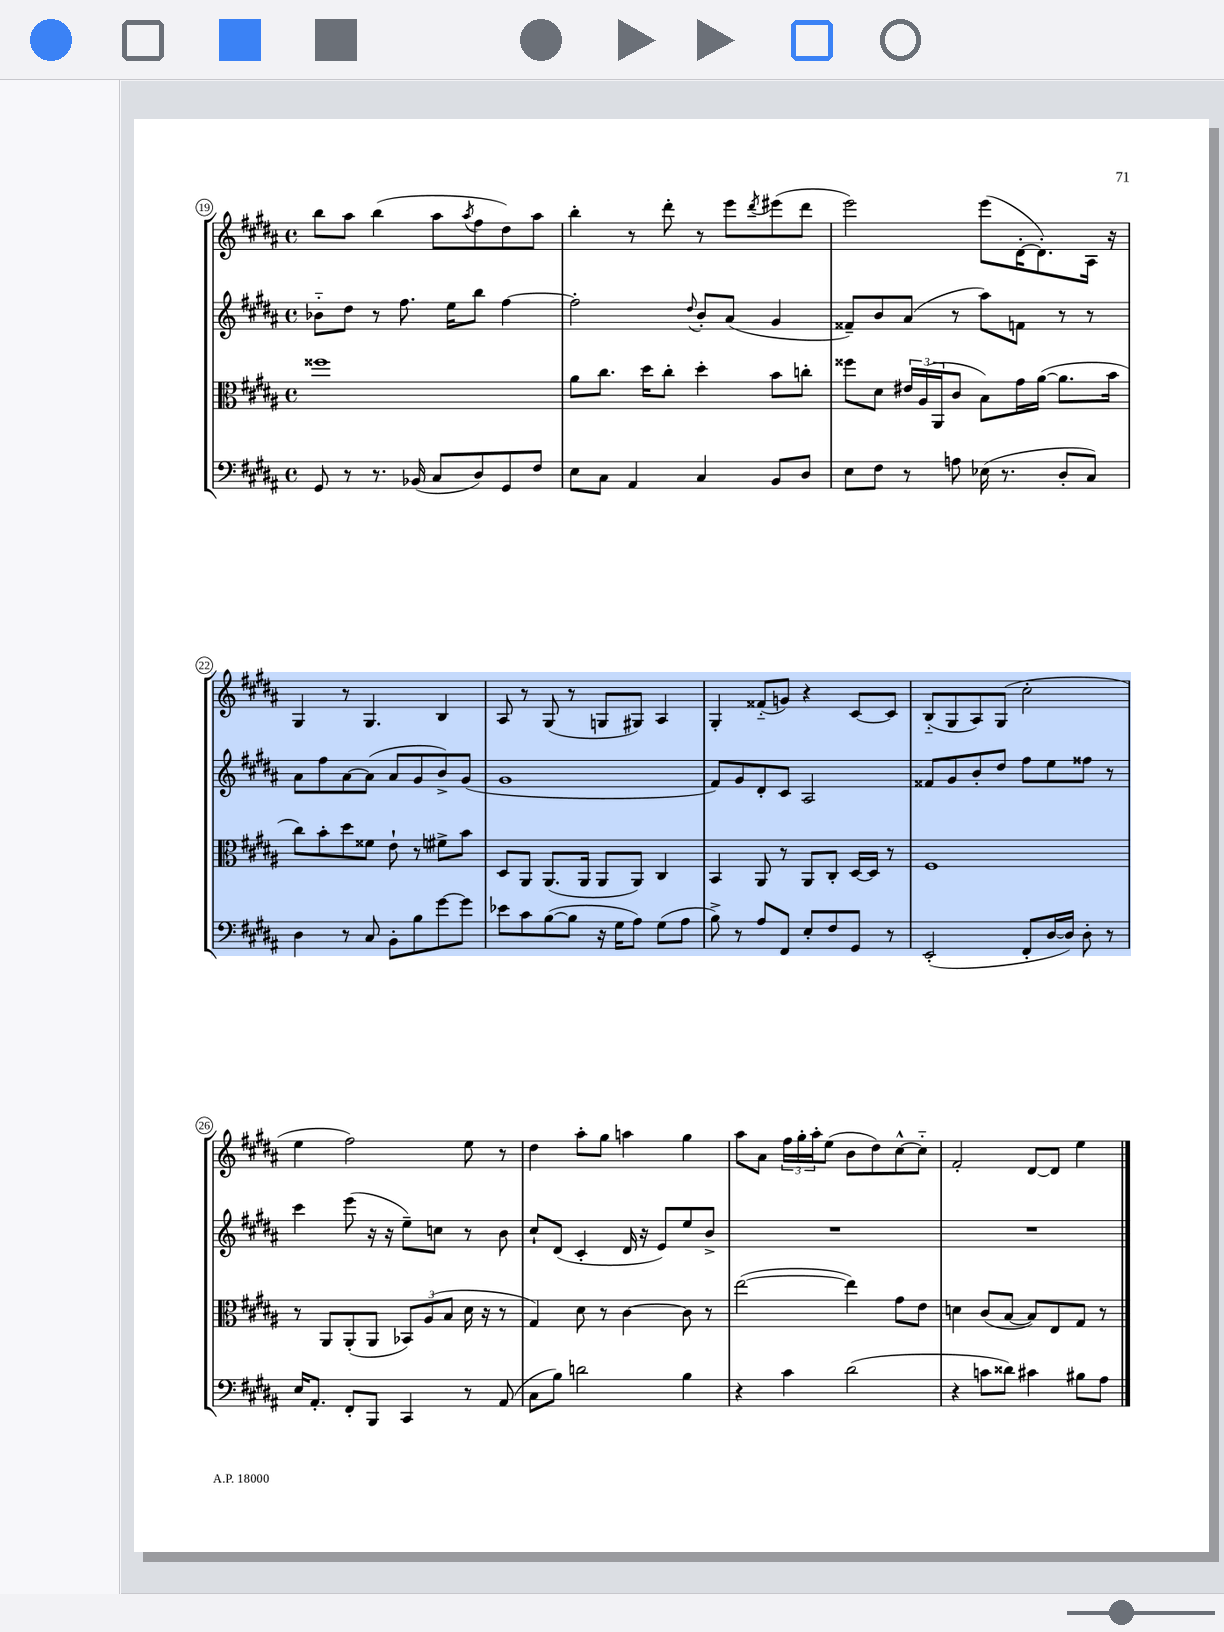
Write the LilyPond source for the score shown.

<<
\new StaffGroup <<
\new Staff = "s0" {
    \clef treble \key b \major \defaultTimeSignature \time 4/4
    b''8 ais''8 b''4( ais''8 \acciaccatura { ais''8 } fis''8 dis''8) ais''8 |
    b''4-. r8 dis'''8-. r8 e'''8 \acciaccatura { dis'''8 } eis'''8( dis'''8 |
    e'''2) e'''8( dis'16~-. dis'8.-.) ais16 r16 |
    gis4 r8 gis4. b4 |
    ais8 r8 gis8( r8 g8 gis8) ais4 |
    gis4-. fisis'8-_( g'8) r4 cis'8~ cis'8 |
    b8-_( gis8 ais8) gis8( cis''2-. |
    e''4 fis''2) e''8 r8 |
    dis''4 ais''8-. gis''8 a''4 gis''4 |
    ais''8 ais'8 \tuplet 3/2 { fis''16 gis''16-. ais''16-. } e''8( b'8 dis''8) cis''8~-^ cis''8-_ |
    fis'2-. dis'8~ dis'8 e''4 \bar "|." |
}
\new Staff = "s1" {
    \clef treble \key b \major \defaultTimeSignature \time 4/4
    bes'8-_ dis''8 r8 fis''8. e''16 b''8 fis''4~ |
    fis''2-. \appoggiatura { dis''8 } b'8-. ais'8( gis'4 |
    fisis'8--) b'8 ais'8( r8 ais''8) f'8 r8 r8 |
    ais'8 fis''8 ais'8~ ais'8( ais'8 gis'8 b'8->) gis'8( |
    gis'1 |
    fis'8) gis'8 dis'8-. cis'8 ais2 |
    fisis'8 gis'8 b'8-. dis''8 fis''8 e''8 fisis''8 r8 |
    cis'''4 e'''8( r16 r16 e''8--) c''8 r8 b'8 |
    cis''8-! dis'8( cis'4-. dis'16 r16 e'8) e''8 b'8-> |
    R1 |
    R1 \bar "|." |
}
\new Staff = "s2" {
    \clef alto \key b \major \defaultTimeSignature \time 4/4
    fisis''1 |
    ais'8 cis''8. dis''16 cis''8-. dis''4-. b'8 c''8-. |
    fisis''8 dis'8 \tuplet 3/2 { eis'16 ais16( ais,16 } cis'8 b8) gis'16 ais'16~( ais'8. b'16 |
    cis''8) b'8-. dis''8 fisis'8 e'8-! r8 fis'8-> b'8 |
    dis8 ais,8 ais,8.( ais,16 ais,8 ais,8) cis4 |
    b,4 ais,8 r8 ais,8 cis8-. dis16~ dis16 r8 |
    fis1 |
    r8 ais,8 ais,8-.( ais,8 \tuplet 3/2 { bes,8) ais8( b8 } dis'16 r16 r8 |
    gis4) dis'8 r8 cis'4~ cis'8 r8 |
    e''2~( e''4) gis'8 e'8 |
    d'4 cis'8( b8~ b8) e8 gis8 r8 \bar "|." |
}
\new Staff = "s3" {
    \clef bass \key b \major \defaultTimeSignature \time 4/4
    gis,8 r8 r8. bes,16( cis8 dis8) gis,8 fis8 |
    e8 cis8 ais,4 cis4 b,8 dis8 |
    e8 fis8 r8 a8 ees16( r8. dis8-. cis8) |
    dis4 r8 cis8 b,8-. b8 gis'8~ gis'8 |
    ees'8 cis'8 b8~( b8 r16 gis16 ais8) gis8( ais8 |
    b8->) r8 ais8 fis,8 e8-. fis8 gis,8 r8 |
    e,2-.( fis,8-. dis16~ dis16) dis8-. r8 |
    e16 ais,8.-. fis,8-. b,,8 cis,4 r8 ais,8( |
    cis8 b8) d'2 b4 |
    r4 cis'4 dis'2( |
    r4 c'8 disis'8) cis'4 bis8 ais8 \bar "|." |
}
>>
>>
\layout { \context { \Score currentBarNumber = #19 \override BarNumber.stencil = #(make-stencil-circler 0.1 0.3 ly:text-interface::print) } }
